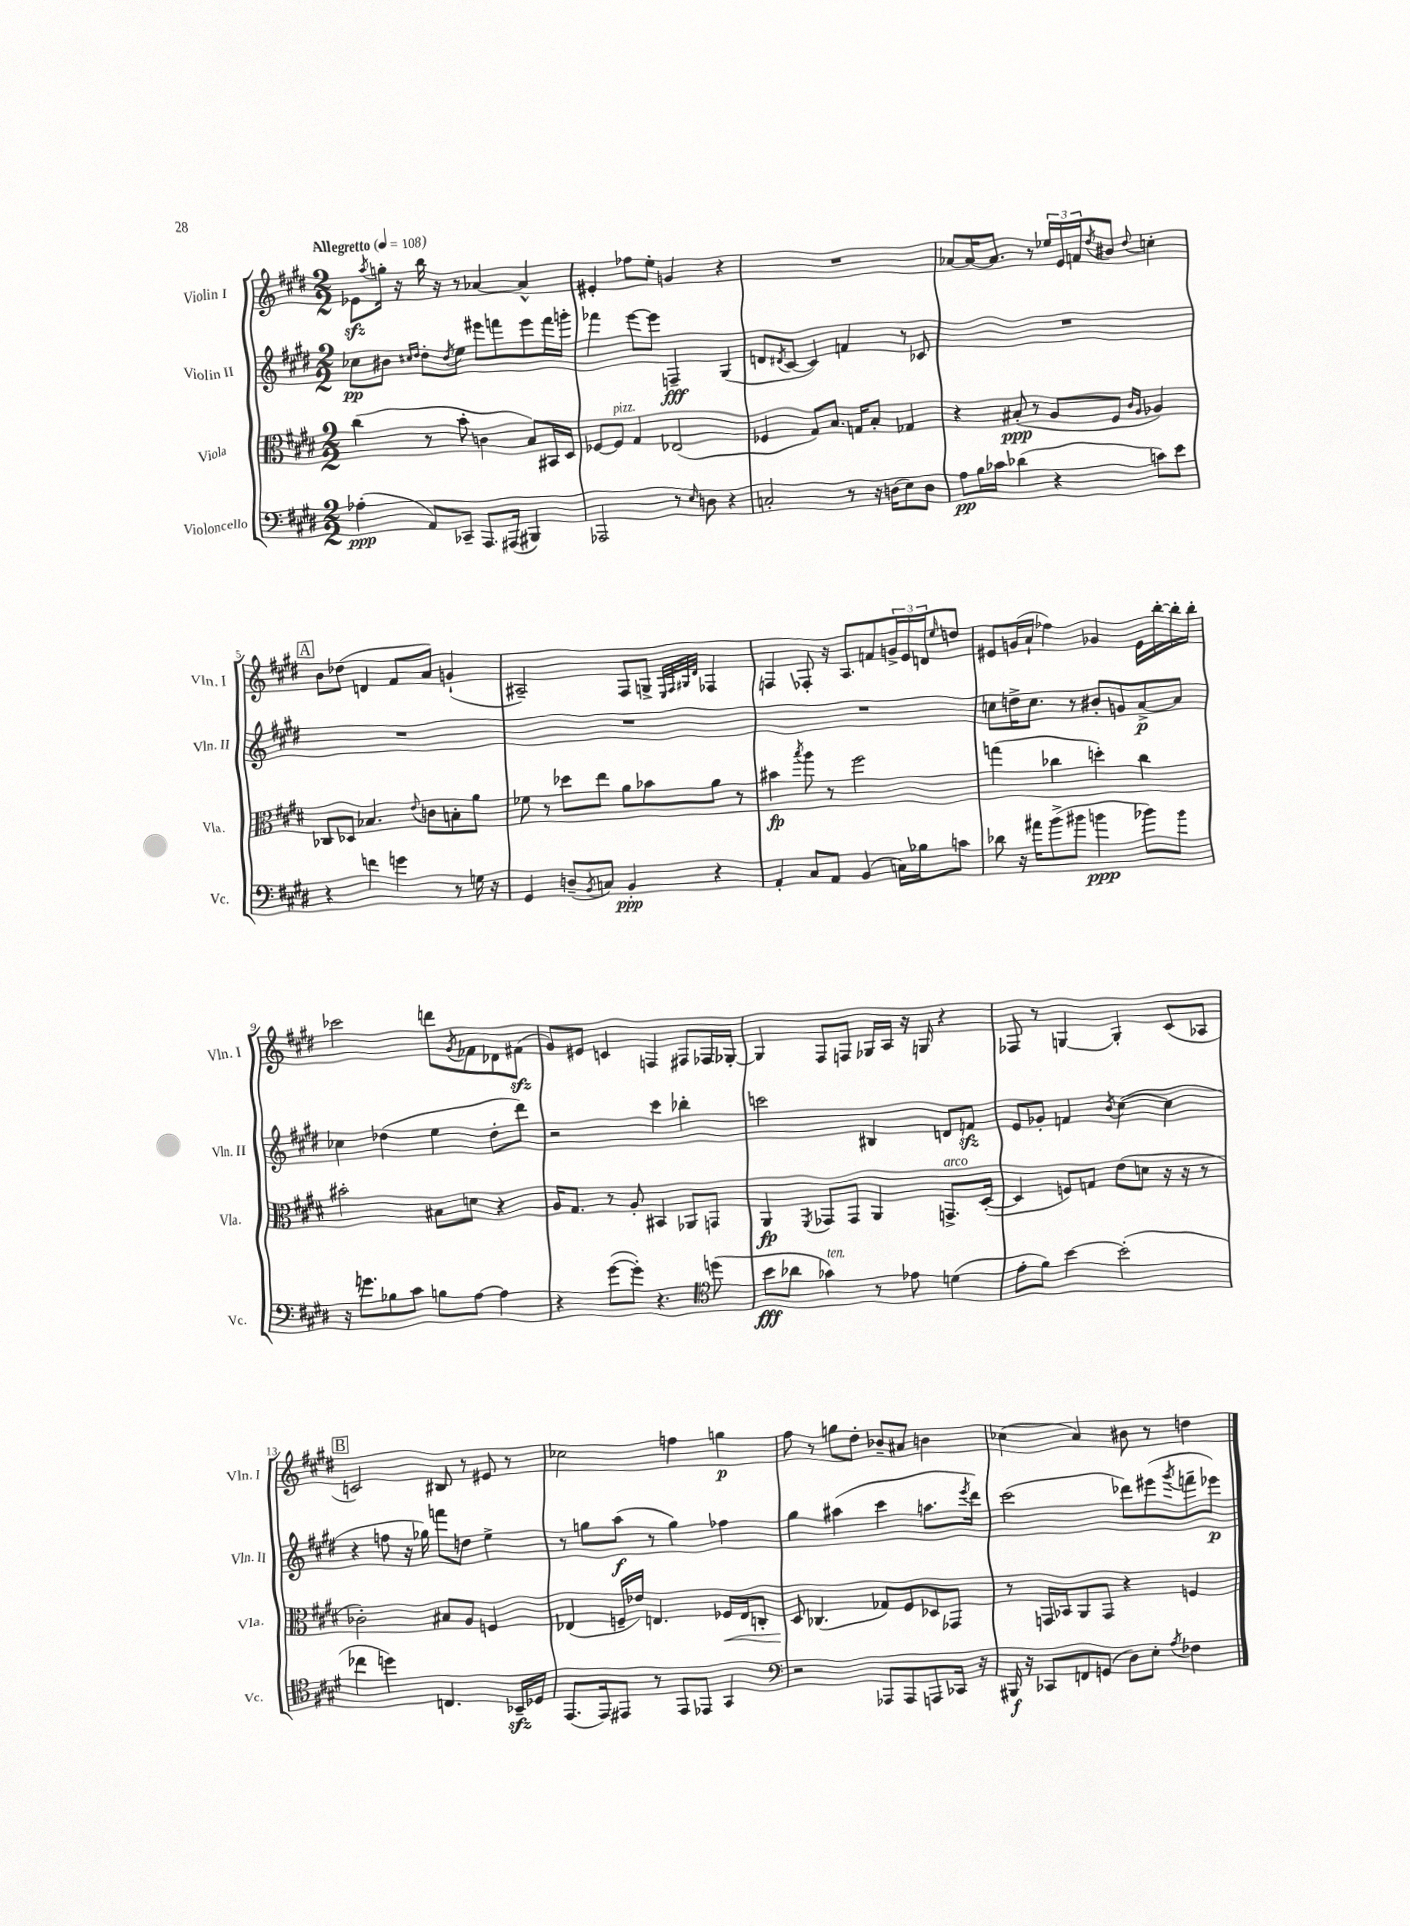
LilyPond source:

<<
\new StaffGroup <<
\new Staff = "s0" \with { instrumentName = "Violin I" shortInstrumentName = "Vln. I" } {
    \clef treble \key e \major \numericTimeSignature \time 2/2 \tempo "Allegretto" 4 = 108
    ees'8\sfz \acciaccatura { a''8 } g''16-. r16 b''16 r16 r8 aes'4~ aes'4-^ |
    eis'4-. fes''8 e''8-. g'4 r4 |
    R1 |
    aes'8~ aes'16~ aes'8. r8 \tuplet 3/2 { ees''16 e'16 f'16 } \acciaccatura { dis''8 } bis'8 \appoggiatura { dis''8 } c''4-. |
    \mark \markup { \box "A" } b'8 des''8( d'4 fis'8 a'8) g'4-!( |
    ais2--) fis8 g8-> \grace { e32 fis32 gis32 dis'32 } fes4 |
    f4 fes8-. r16 a8. f'8 \tuplet 3/2 { g'16-> e'16 d'16 } \grace { e''16 } d''8 |
    eis'8 g'16( a'16-! fes''4) ges'4 eis'16 b''16~-. b''16-. b''16-. |
    ces'''2 d'''8 \acciaccatura { gis'8 } fes'8 des'8 fis'8\sfz( |
    gis'8) eis'8 c'4 f4 fis8 fes16 ges16~-. |
    ges4 fis8 f8 ges16 a16 r16 g16 r4 |
    fes8 r8 g4~ g4-. cis'8( aes8 |
    \mark \markup { \box "B" } c'2) bis8 r8 eis'8 r8 |
    ces''2 f''4 g''4\p |
    fis''8 r8 g''8 dis''8-. bes'8-- ais'8 b'4 |
    ces''4( a'4) bis'8 r8 d''4 \bar "|." |
}
\new Staff = "s1" \with { instrumentName = "Violin II" shortInstrumentName = "Vln. II" } {
    \clef treble \key e \major \numericTimeSignature \time 2/2
    ces''8\pp bis'8 \grace { cis''16 dis''16 } dis''8-. \acciaccatura { dis''8 } e''8 eis'''8 f'''8 eis'''8 f'''16 g'''16-. |
    fes'''4 e'''8~ e'''8 f4--\fff gis4( |
    d'8 \acciaccatura { dis'8 } cis'8~ cis'4) f'4 r8 ces'8 |
    R1 |
    \mark \markup { \box "A" } R1 |
    R1 |
    R1 |
    c''8 d''16-> c''8. r8 bis'8-. g'8 a'8~->\p a'8 |
    ces''4 des''4( e''4 des''8-. dis'''8) |
    r2 cis'''4 bes''4-. |
    c'''2 bis4 d'8 f'8\sfz |
    e'8 ges'8-. f'4 \acciaccatura { b'8 } cis''4~( cis''4 |
    \mark \markup { \box "B" } r4 f''8 r16 ges''16) f'''8 d''8 e''4-> |
    r8 g''8 a''8\f( r8 g''4) fes''4 |
    gis''4 ais''4( cis'''4 a''8. \acciaccatura { e'''8 } dis'''16) |
    cis'''2( des'''8) eis'''8( \acciaccatura { gis'''8 } f'''8-- ees'''8\p) \bar "|." |
}
\new Staff = "s2" \with { instrumentName = "Viola" shortInstrumentName = "Vla." } {
    \clef alto \key e \major \numericTimeSignature \time 2/2
    cis''4( r8 b'8-. c'4 b8) bis,16 dis16 |
    fes8~ fes8^\markup { \italic "pizz." } gis4 ees2( |
    fes4 gis8) b8. g16 b8-. ges4 |
    r4 bis8-.\ppp( r8 a8 fis8 \grace { cis'16 a16 } aes4) |
    \mark \markup { \box "A" } ces8 des8 bes4. \appoggiatura { e'8 } c'8 b8-. a'8 |
    fes'8 r8 des''8 e''8 a'8 bes'8 a'8 r8 |
    bis'4\fp \acciaccatura { b''8 } a''8 r8 fis''2 |
    g''4( ces''4 d''4-.) ces''4 |
    bis'2-. bis8 d'8 r4 |
    a16 gis8. r8 a8-. bis,4 aes,8 g,8 |
    a,4\fp \acciaccatura { fis,8 } ges,8 ges,8 a,4 g,8.->^\markup { \italic "arco" } dis16~-.( |
    dis4 f8) g8 e'8( d'8 r16 r16 r8 |
    \mark \markup { \box "B" } ces'2-.) bis8 a8 f4 |
    ees4( f16-- ees'16) e4. fes16\< e16 c8-. |
    dis8\! ces4.( ges8) fis8 des8 ges,8 |
    r8 g,16 bes,16 a,8 g,8 r4 f4 \bar "|." |
}
\new Staff = "s3" \with { instrumentName = "Violoncello" shortInstrumentName = "Vc." } {
    \clef bass \key e \major \numericTimeSignature \time 2/2
    aes4-.\ppp( a,8) ces,8-- a,,8. ais,,16( bis,,4) |
    aes,,2 r8 \grace { e16 } d8 r4 |
    c2-. r8 r16 d16( e8) d8 |
    a8\pp b16 ces'16 des'4( r4 c'8) e'8 |
    \mark \markup { \box "A" } r4 f'4 g'4 r8 g16 r16 |
    gis,4 d8--( \acciaccatura { b,8 } c8) b,4-.\ppp r4 |
    a,4-. cis8 a,8 b,4( c16) bes16 c'8 |
    des'8 r16 ais'16 b'8->( bis'8 b'4\ppp bes'8) bes'8 |
    r16 g'8. bes8 cis'8 b8 a8~ a4 |
    r4 gis'8~( gis'8-.) r4. \clef tenor d''8( |
    b'8\fff aes'8 ges'4^\markup { \italic "ten." }) r8 ees'8 d'4( |
    e'8-. fis'8) b'4~ b'2-.( |
    \mark \markup { \box "B" } ces''4 d''4) c4. bes,16--\sfz des16 |
    e,8.( e,16) eis,8 r8 eis,8 ees,8 gis,4 |
    \clef bass r2 aes,,8 aes,,8 a,,8 ces,16 r16 |
    bis,,16\f r16 ces,8 f,8 g,8( dis8) e8-. \acciaccatura { a8 } fes4 \bar "|." |
}
>>
>>
